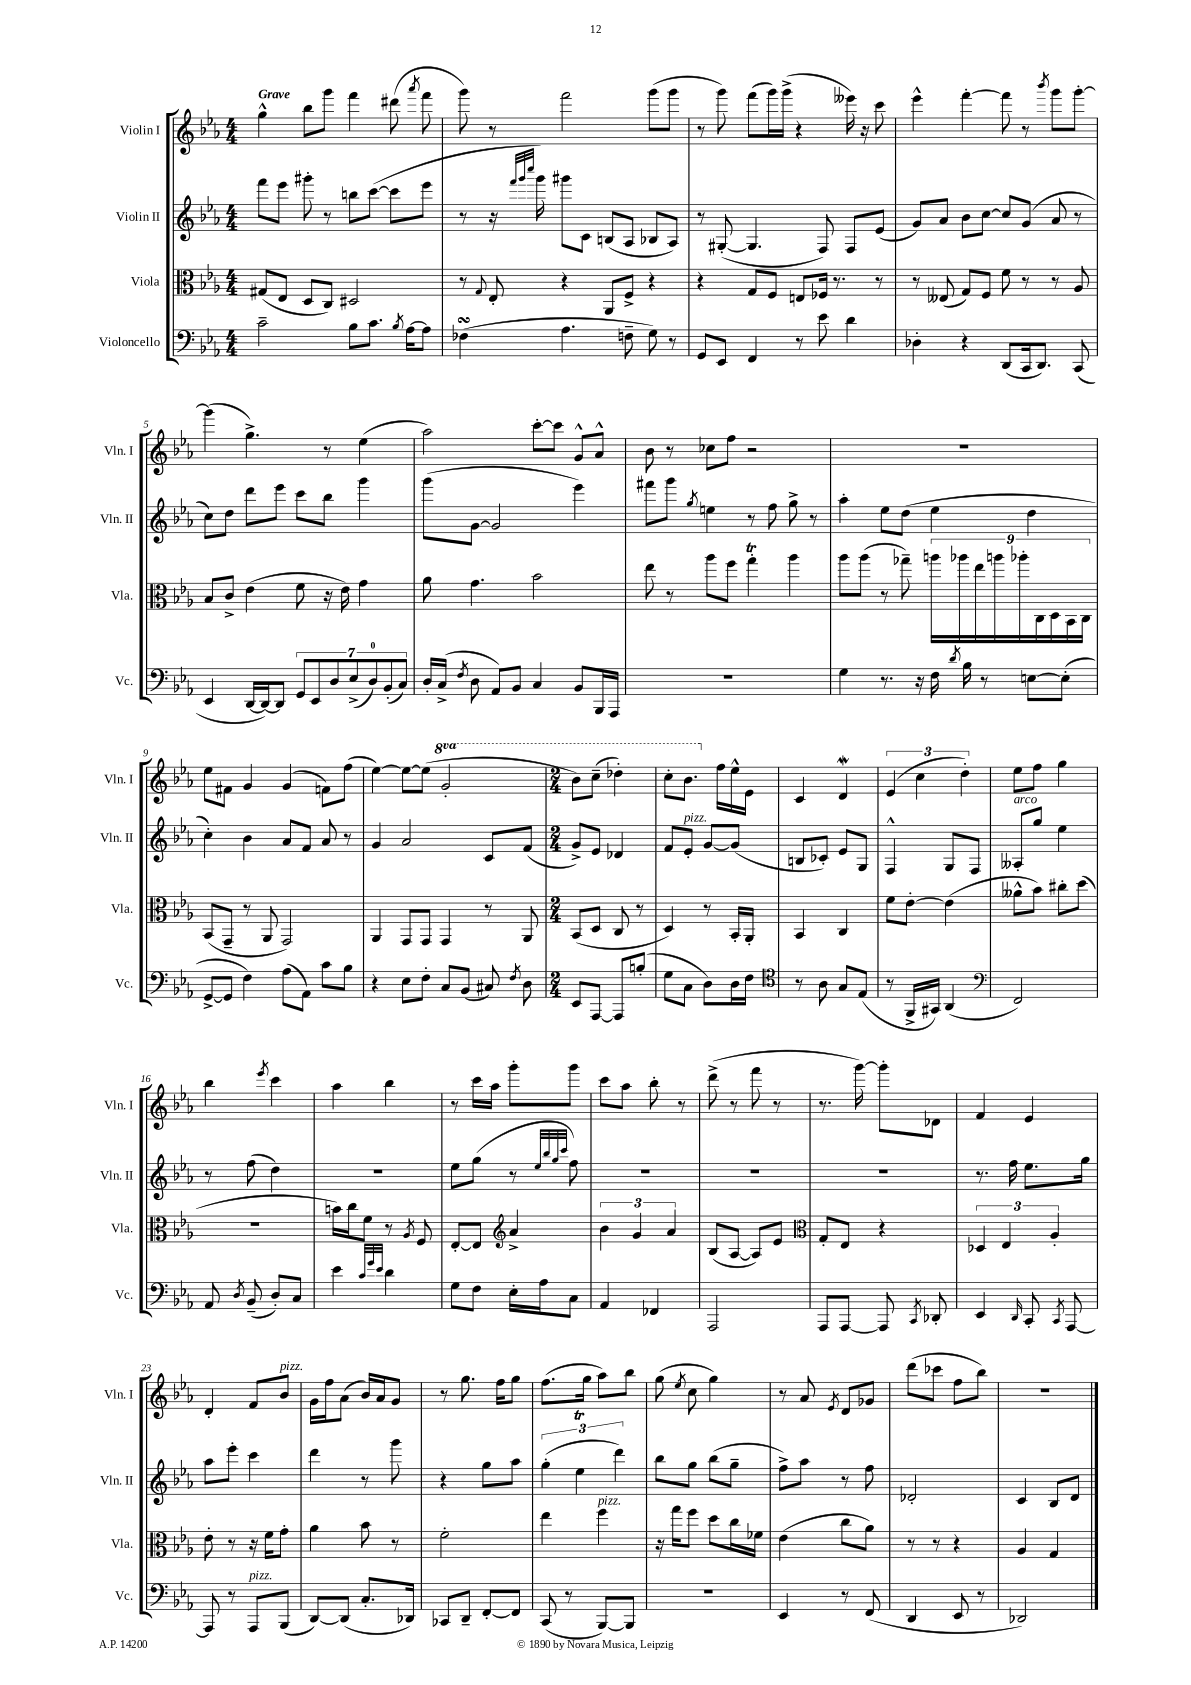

**kern	**kern	**kern	**kern
*staff4	*staff3	*staff2	*staff1
*clefF4	*clefC3	*clefG2	*clefG2
*k[b-e-a-]	*k[b-e-a-]	*k[b-e-a-]	*k[b-e-a-]
*M4/4	*M4/4	*M4/4	*M4/4
2c~	(8G#	8fff	4gg^^
.	8E-	8eee-	.
.	8D	8ggg#'	8bb-
.	8C)	8r	8ggg
8B-	2D#	8bb	4fff
8.c	.	([8ccc	.
.	.	8ccc]	(8ddd#
8qB-	.	.	.
[16A-	.	.	.
.	.	.	8qaaa-
8A-]	.	8eee-	8fff
=	=	=	=
(4F-	8r	8r	8ggg)
.	8qqG	.	.
.	8E-'	16r	8r
.	.	32qqfff	.
.	.	32qqggg	.
.	.	32qqcccc	.
.	.	16ggg)	.
4.A-	4r	8ggg#	2fff
.	.	8c	.
.	8AA-	(8B	.
8F~	8F^	8A-	.
8G)	4r	8B-	(8ggg
8r	.	8A-)	8ggg
=	=	=	=
8GG	4r	8r	8r
8EE-	.	([8G#'	8ggg)
4FF	8G	4.G#]	(8fff
.	8F	.	16ggg)
.	.	.	(16ggg^
8r	8E	.	4r
8e-	16F-	8F)	.
.	8.r	.	.
4d	.	8F	16eee--)
.	.	.	16r
.	8r	(8e-	8ccc
=	=	=	=
4D-'	8r	8g)	4eee-^^
.	(8E--	8a-	.
4r	8G)	8b-	[4fff'
.	8F	[8cc	.
(8DD	8f	8cc]	8fff]
16CC	8r	(8g	8r
8.DD)	.	.	.
.	.	.	8qbbb-
.	8r	8a-	8ggg
(8CC	8A-	8r	[8ggg'
=	=	=	=
4EE-	8B-	8cc)	(4ggg]
.	8c^	8dd	.
[16DD	(4e-	8ddd	4.gg^)
16DD_)	.	.	.
8DD]	.	8eee-	.
14GG	8f	8ccc	.
14EE-	.	.	.
.	16r	8bb-	8r
14D	.	.	.
.	16e-)	.	.
(14E-^	.	.	.
.	4g	4ggg	(4ee-
14D)	.	.	.
(14BB-'	.	.	.
14C)	.	.	.
=	=	=	=
16D'	8a-	(8ggg	2aa-)
(16C^	.	.	.
8qF	.	.	.
8D	4.g	[8g	.
8AA-)	.	2g]	.
8BB-	.	.	.
4C	2b-	.	[8ccc'
.	.	.	8ccc]
8BB-	.	4eee-)	8g^^
16BBB-	.	.	8a-^^
16AAA-	.	.	.
=	=	=	=
1r	8ee-	8fff#	8b-
.	8r	8ggg	8r
.	.	8qgg	.
.	8aa-	4ee	8cc-
.	8ff	.	8ff
.	4gg'	8r	2r
.	.	8ff	.
.	4aa-	8gg^	.
.	.	8r	.
=	=	=	=
4G	8aa-	4aa-'	1r
.	(8aa-	.	.
8.r	8r	8ee-	.
.	8gg-~)	(8dd	.
16r	.	.	.
16F	18aa	4ee-	.
.	18aa-	.	.
8qd	.	.	.
16B-	.	.	.
.	18ee-	.	.
8r	.	.	.
.	18aa	.	.
.	18aa-'	.	.
[8E	.	4dd	.
.	18C	.	.
.	18D	.	.
(8E']	.	.	.
.	18BB-	.	.
.	18C	.	.
=	=	=	=
[8GG^	(8BB-	4cc')	8ee-
8GG]	8GG~	.	8f#
4F)	8r	4b-	4g
.	8AA-	.	.
(8A-	2GG)	8a-	(4g
8AA-)	.	8f	.
8c	.	8a-	8f)
8B-	.	8r	(8ff
=	=	=	=
4r	4AA-	4g	[4ee-)
8E-	8GG	2a-	8ee-_
8F'	8GG	.	(8ee-]
8C	4GG	.	2gg'
(8BB-	.	.	.
8C#)	8r	8c	.
8qF	.	.	.
8D	8AA-	(8f	.
=	=	=	=
*M2/4	*M2/4	*M2/4	*M2/4
8EE-	(8BB-	8g^)	8bb-)
[8AAA-	8D	8e-	(8ccc~
8AAA-]	8C	4d-	4ddd-')
(8B'	8r	.	.
=	=	=	=
8G	4D)	8f	8ccc'
8C	.	8e-'	8.bb-
8D)	8r	[8g	.
.	.	.	16ff
16D	16BB-'	(8g]	16ee-^^
16F	16AA-'	.	16e-
=	=	=	=
*clefC4	*	*	*
8r	4BB-	8B	4c
8A-	.	8c-')	.
8G	4C	8e-	4d
(8E-	.	8G	.
=	=	=	=
8r	8f	4F^^	(6e-
16FF^	[8e-'	.	.
.	.	.	6cc
16GG#)	.	.	.
(4AA-	(4e-]	8G	.
.	.	.	6dd')
.	.	8F	.
=	=	=	=
*clefF4	*	*	*
2FF)	8a--^^	8A--'	8ee-
.	8b-)	8gg	8ff
.	8cc#'	4ee-	4gg
.	(8dd	.	.
=	=	=	=
8AA-	2r	8r	4bb-
8qD	.	.	.
(8BB-~	.	(8ff	.
.	.	.	8qeee-
8D')	.	4dd)	4ccc
8C	.	.	.
=	=	=	=
4e-	16b)	2r	4aa-
.	16cc	.	.
.	8f	.	.
32qqc	.	.	.
32qqg	.	.	.
32qqe-	.	.	.
4d	8r	.	4bb-
.	8qA-	.	.
.	8F	.	.
=	=	=	=
8G	[8E-'	8ee-	8r
8F	8E-]	(8gg	16ccc
.	.	.	16aa-
*	*clefG2	*	*
16E-'	4a-^	8r	8ggg'
16A-	.	.	.
.	.	32qqee-	.
.	.	32qqbb-	.
.	.	32qqgg	.
.	.	32qqccc	.
8C	.	8ff)	8ggg
=	=	=	=
4AA-	6b-	2r	8ccc
.	.	.	8aa-
.	6g	.	.
4FF-	.	.	8bb-'
.	6a-	.	.
.	.	.	8r
=	=	=	=
2AAA-	(8B-	2r	(8ddd^
.	[8A-	.	8r
.	8A-])	.	8fff
.	8e-	.	8r
=	=	=	=
*	*clefC3	*	*
8AAA-	8G'	2r	8.r
[8AAA-	8E-	.	.
.	.	.	[16ggg)
8AAA-]	4r	.	8ggg']
8qCC	.	.	.
8DD-'	.	.	8d-
=	=	=	=
4EE-	6D-	8.r	4f
.	6E-	.	.
.	.	16ff	.
16qqDD	.	.	.
8CC'	.	8.ee-	4e-
.	6A-'	.	.
8qCC	.	.	.
[8AAA-	.	.	.
.	.	16gg	.
=	=	=	=
8AAA-]	8e-'	8aa-	4d'
8r	8r	8eee-'	.
8AAA-	16r	4ccc	8f
.	16f	.	.
(8BBB-	8g'	.	8b-
=	=	=	=
[8DD)	4a-	4ddd	16g
.	.	.	16ff
(8DD]	.	.	(8a-
8.C'	8b-	8r	16b-)
.	.	.	16a-
.	8r	8ggg	8g
16DD-)	.	.	.
=	=	=	=
8CC-	2f'	4r	8r
8DD~	.	.	8.gg
[8FF'	.	8gg	.
.	.	.	16ff
8FF]	.	8aa-	8gg
=	=	=	=
(8CC	4ee-	(6gg'	(8.ff
8r	.	.	.
.	.	6ee-	.
.	.	.	16gg
[8BBB-)	4ff	.	8aa-)
.	.	6ddd)	.
8BBB-]	.	.	8bb-
=	=	=	=
2r	16r	8bb-	(8gg
.	16gg	.	.
.	.	.	8qee-
.	8ff	8gg	8cc
.	8dd	(8bb-	4gg)
.	16cc	8gg~	.
.	16f-	.	.
=	=	=	=
4EE-	(4e-	8ff^)	8r
.	.	8aa-	8a-
.	.	.	8qe-
8r	8cc	8r	8d
(8FF	8a-)	8ff	8g-
=	=	=	=
4DD	8r	2d-'	(8ddd
.	8r	.	8ccc-
8EE-	4r	.	8ff
8r	.	.	8bb-)
=	=	=	=
2DD-)	4A-	4c	2r
.	4G	8B-	.
.	.	8d	.
==	==	==	==
*-	*-	*-	*-
